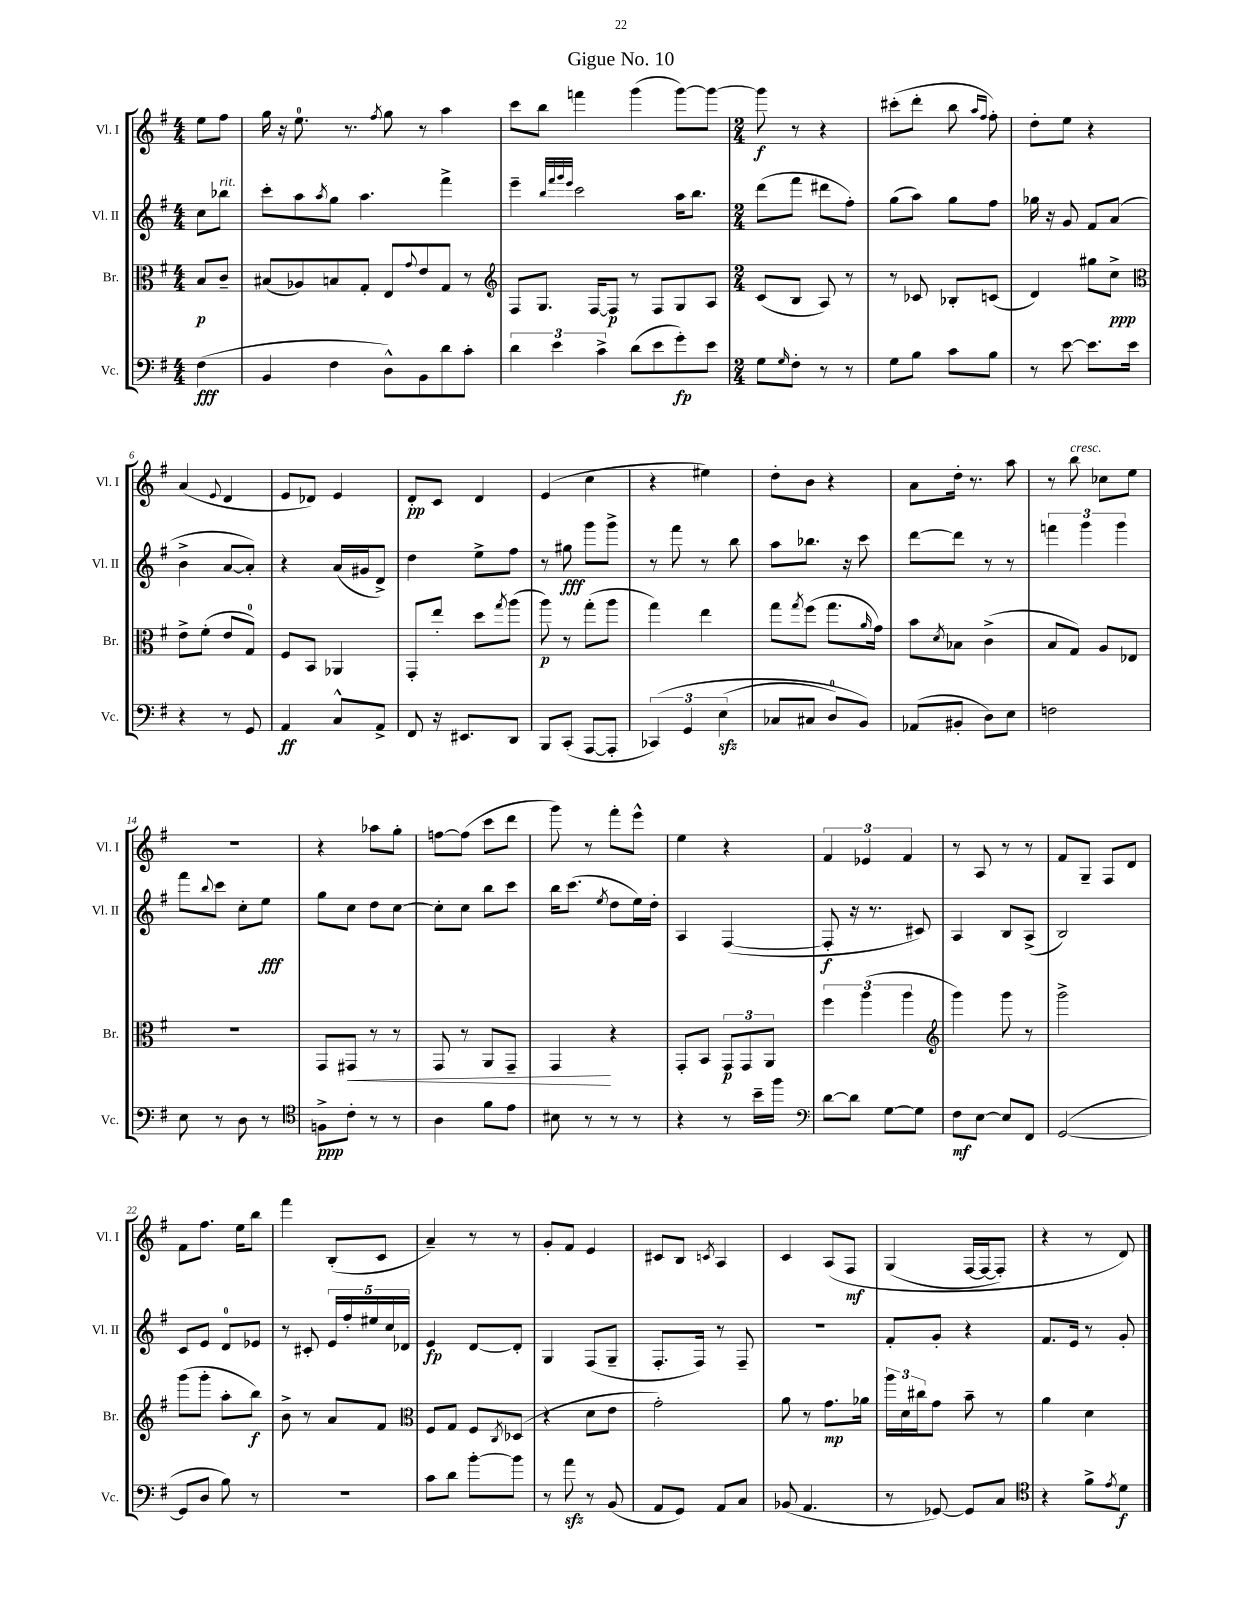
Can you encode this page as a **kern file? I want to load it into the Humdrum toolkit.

**kern	**kern	**kern	**kern
*staff4	*staff3	*staff2	*staff1
*clefF4	*clefC3	*clefG2	*clefG2
*k[f#]	*k[f#]	*k[f#]	*k[f#]
*M4/4	*M4/4	*M4/4	*M4/4
(4F#	8B	8cc	8ee
.	8c~	8bb-	8ff#
=	=	=	=
4BB	(8B#	8ccc'	16gg
.	.	.	16r
.	8A-)	8aa	8.ee
.	.	8qaa	.
4F#	8B	8gg	.
.	.	.	8.r
.	8G'	4.aa	.
.	.	.	8qff#
8D^^)	8E	.	8gg
.	8qqg	.	.
8BB	8e	.	8r
8d	8G	4fff#^	4aa
8c'	8r	.	.
=	=	=	=
*	*clefG2	*	*
6d	8F#	4eee~	8ccc
.	8.G	.	8bb
6e	.	.	.
.	.	32qqbb	.
.	.	32qqfff#	.
.	.	32qqggg	.
.	.	32qqeee	.
.	.	2ccc	4fff
.	[16F#	.	.
6c^	.	.	.
.	8F#]	.	.
(8d	8r	.	(4ggg
8e	8F#	.	.
8g')	8G	16aa	[8ggg)
.	.	8.bb	.
8e	8A	.	8ggg_
=	=	=	=
*M2/4	*M2/4	*M2/4	*M2/4
8G	(8c	(8ddd	8ggg]
16qqG	.	.	.
8F#'	8B	8fff#	8r
8r	8A)	8ddd#	4r
8r	8r	8ff#')	.
=	=	=	=
8G	8r	(8gg	(8ccc#'
8B	8c-	8aa)	8ddd'
8c	8B-'	8gg	8bb
.	.	.	16qqaa
.	.	.	16qqff#
8B	(8c	8ff#	8ff#')
=	=	=	=
8r	4d)	16gg-	8dd'
.	.	16r	.
[8e	.	8g	8ee
8.e]	8gg#	8f#	4r
.	8cc^	(8a	.
16e	.	.	.
=	=	=	=
*	*clefC3	*	*
4r	8e^	4b^	(4a
.	(8f#'	.	.
.	.	.	8qqe
8r	8e	[8a	4d
8GG	8G)	8a'])	.
=	=	=	=
4AA	8F#	4r	8e
.	8BB	.	8d-)
8C^^	4AA-	(16a	4e
.	.	16g#	.
8AA^	.	8d^)	.
=	=	=	=
8FF#	8GG'	4dd	8d'
16r	8ee'	.	8c
8.EE#	.	.	.
.	8dd	8ee^	4d
.	8qgg	.	.
8DD	(8aa	8ff#	.
=	=	=	=
8BBB	8aa)	8r	(4e
(8CC'	8r	8gg#	.
[8AAA	(8gg'	8ggg	4cc
8AAA']	8aa	8ggg^	.
=	=	=	=
&(6CC-)	4gg)	8r	4r
.	.	8fff#	.
6GG	.	.	.
.	4ee	8r	4ee#)
(6E	.	.	.
.	.	8bb	.
=	=	=	=
8C-	8gg	8aa	8dd'
.	8qgg	.	.
8C#	(8ff#	8.bb-	8b
8D)	8.gg	.	4r
.	.	16r	.
8BB&)	.	8ccc	.
.	16qqa	.	.
.	16g)	.	.
=	=	=	=
(8AA-	8b	[8ddd	8a
.	8qd	.	.
8BB#'	8B-	8ddd]	16dd'
.	.	.	8.r
8D)	(4c^	8r	.
8E	.	8r	8aa
=	=	=	=
2F	8B	6fff	8r
.	8G)	.	8bb
.	.	6ggg	.
.	8A	.	8cc-
.	.	6ggg	.
.	8E-	.	8ee
=	=	=	=
8E	2r	8fff#	2r
.	.	8qqbb	.
8r	.	8ccc	.
8D	.	8cc'	.
8r	.	8ee	.
=	=	=	=
*clefC4	*	*	*
8F^	8GG	8gg	4r
8c'	8GG#	8cc	.
8r	8r	8dd	8aa-
8r	8r	[8cc	8gg'
=	=	=	=
4A	8GG	8cc']	[8ff
.	8r	8cc	(8ff]
8f#	8AA	8bb	8ccc
8e	8GG~	8ccc	8ddd
=	=	=	=
8B#	4GG	16bb	8ggg)
.	.	(8.ccc	.
8r	.	.	8r
.	.	8qee	.
8r	4r	8dd	8fff#'
8r	.	16ee)	8eee^^
.	.	16dd'	.
=	=	=	=
4r	8GG'	4A	4ee
.	8BB	.	.
8r	12GG	([4F#	4r
.	12GG	.	.
16b~	.	.	.
.	12AA	.	.
16ff#	.	.	.
=	=	=	=
*clefF4	*	*	*
[8d	6ff#	8F#']	6f#
8d]	.	16r	.
.	(6aa	.	6e-
.	.	8.r	.
[8G	.	.	.
.	6aa	.	6f#
8G]	.	8c#)	.
=	=	=	=
*	*clefG2	*	*
8F#	4ggg)	4A	8r
[8E	.	.	8A
8E]	8ggg	8B	8r
8FF#	8r	(8A^	8r
=	=	=	=
([2GG	2ggg^	2B)	8f#
.	.	.	8G~
.	.	.	8F#
.	.	.	8d
=	=	=	=
8GG]	(8ggg	8c	8f#
8D	8ggg'	8e	8.ff#
8B)	8aa'	8d	.
.	.	.	16ee
8r	8bb)	8e-	8bb
=	=	=	=
2r	8b^	8r	4fff#
.	8r	8c#'	.
.	8a	20e	(8B'
.	.	20ff#'	.
.	.	20ee#	.
.	8f#	.	8c
.	.	20cc	.
.	.	20d-	.
=	=	=	=
*	*clefC3	*	*
8c	8F#	4e	4a~)
8d	8G	.	.
[8b'	8F#	[8d	8r
.	8qC	.	.
8b]	(8D-	8d']	8r
=	=	=	=
8r	4r	4G	8g'
8a	.	.	8f#
8r	8d	(8F#	4e
(8BB	8e	8G~	.
=	=	=	=
8AA	2g')	8.F#'	8c#
8GG)	.	.	8B
.	.	16F#)	.
.	.	.	8qc
8AA	.	8r	4A
8C	.	8F#~	.
=	=	=	=
(8BB-	8a	2r	4c
4.AA	8r	.	.
.	8.g	.	&(8A
.	.	.	8F#
.	16a-	.	.
=	=	=	=
8r	24aa	8f#'	(4G
.	24d	.	.
.	24cc#	.	.
[8GG-)	8g	8g'	.
8GG-]	8b~	4r	[16F#
.	.	.	16F#_
8C	8r	.	8F#'])
=	=	=	=
*clefC4	*	*	*
4r	4a	8.f#	4r
.	.	16e	.
8f#^	4d	8r	8r
8qe	.	.	.
8d	.	8g'	8d&)
==	==	==	==
*-	*-	*-	*-
